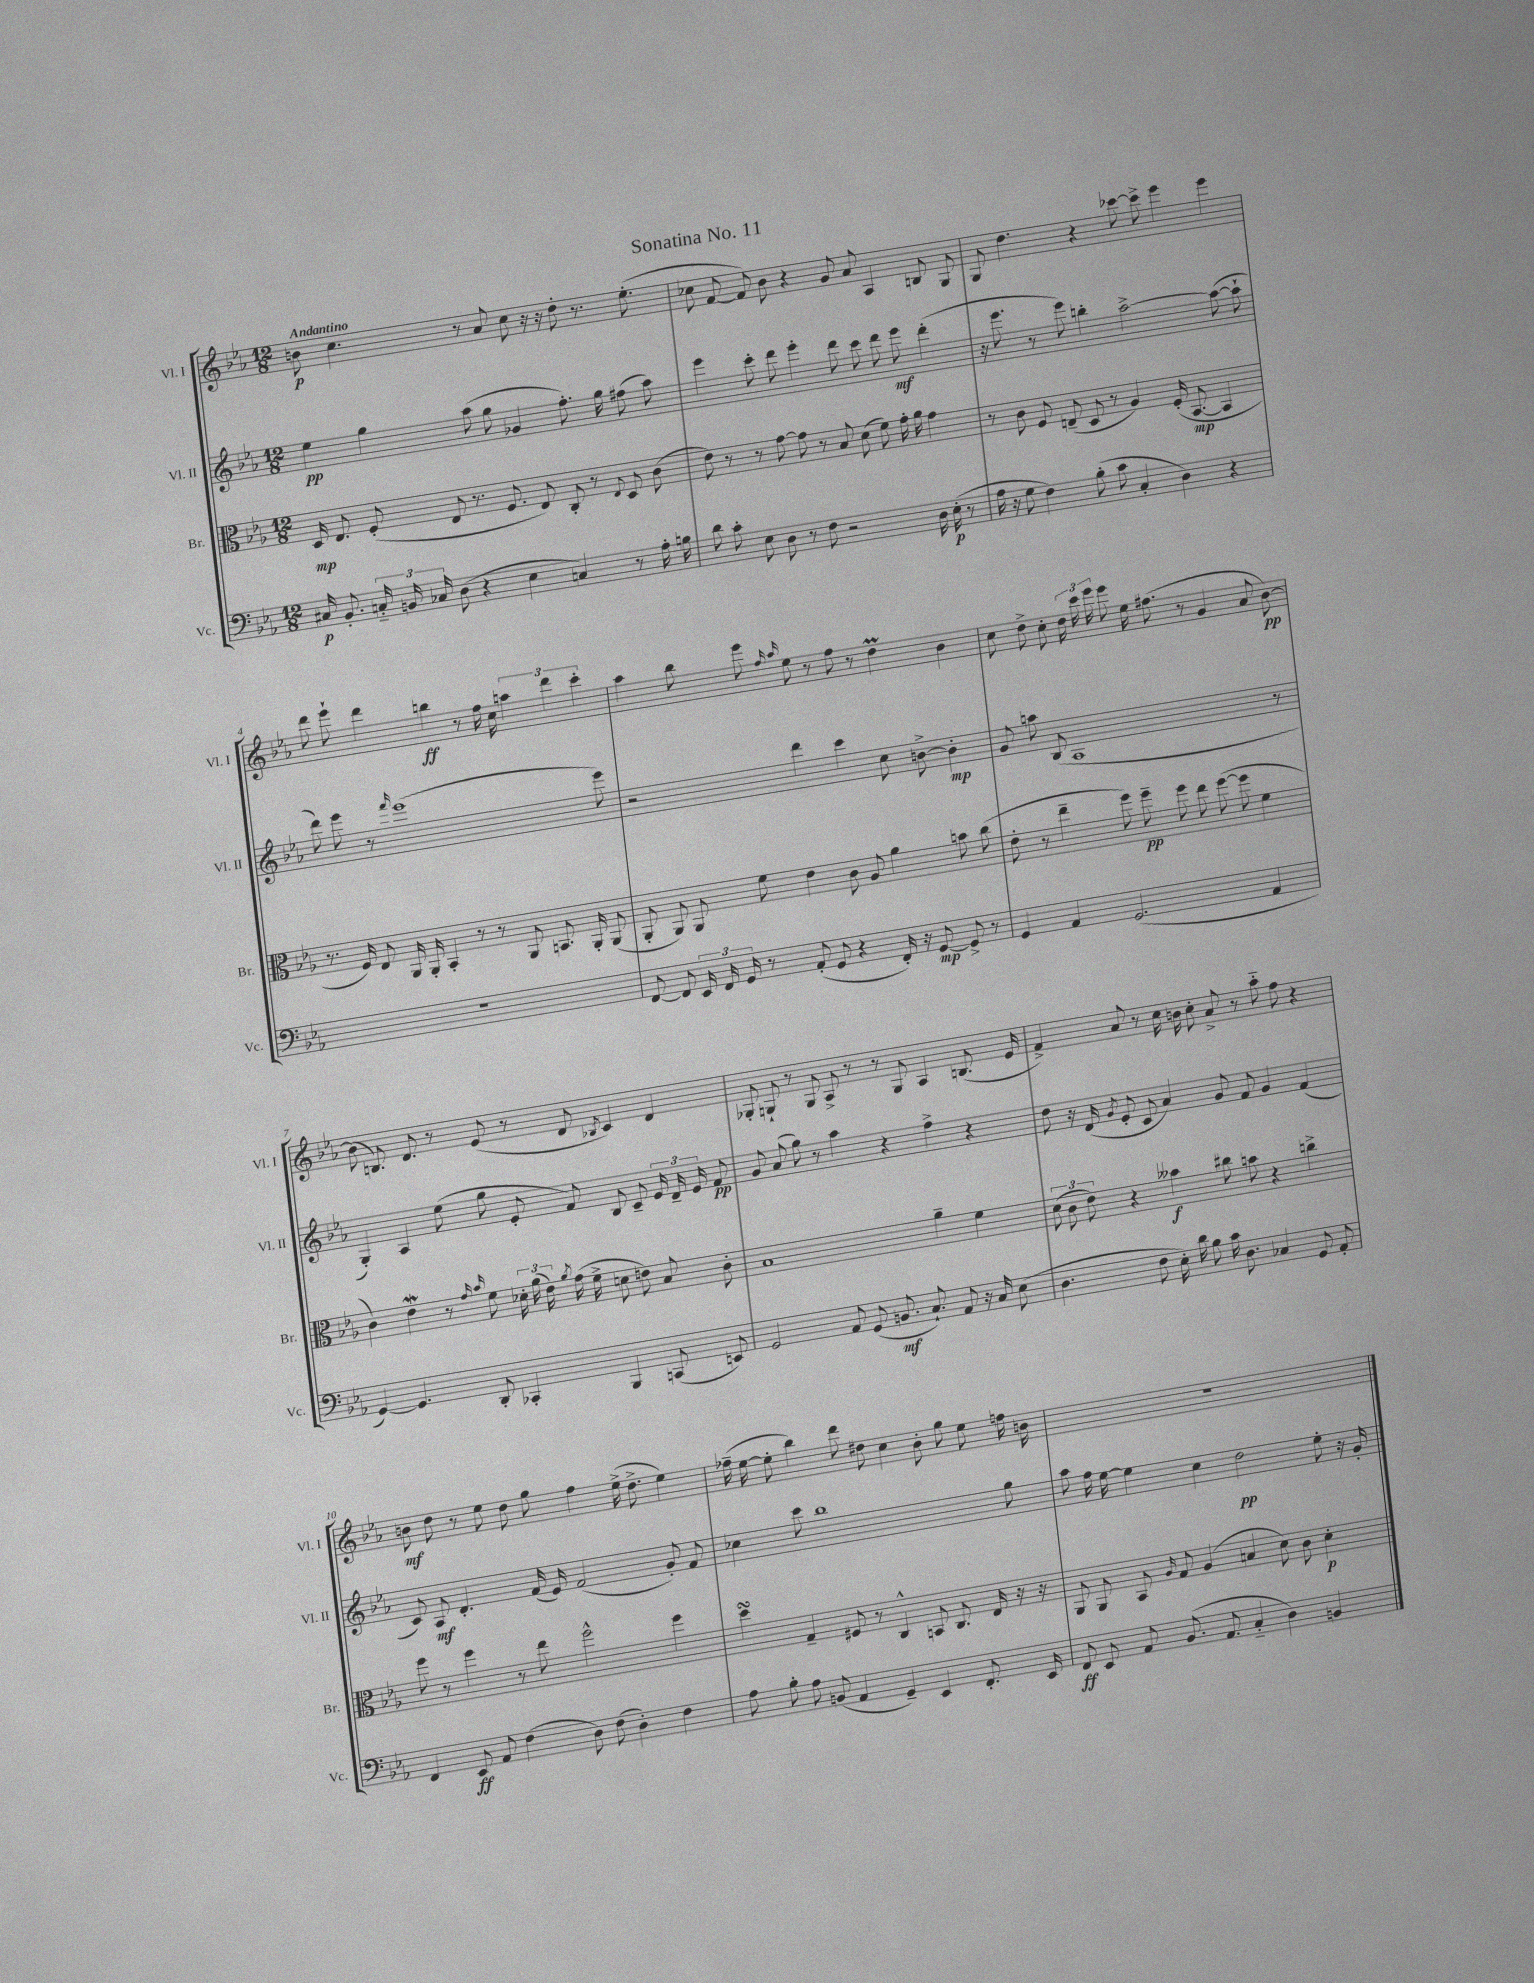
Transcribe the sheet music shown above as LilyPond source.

\header { title = "Sonatina No. 11" }
<<
\new StaffGroup <<
\new Staff = "s0" \with { instrumentName = "Vl. I" shortInstrumentName = "Vl. I" } {
    \clef treble \key ees \major \numericTimeSignature \time 12/8 \tempo "Andantino"
    \autoBeamOff b'8\p c''4. r8 aes'8 c''8 r16 r16 d''8-. r8. ees''8.-.( |
    ces''8 f'8~ f'8) bes'8 r4 g'8 aes'8 aes4 b8 g8 |
    g8 d''4. r4 ces'''8~ ces'''8-> ees'''4 ees'''4 |
    d'''8 ees'''8-! d'''4 b''4\ff r8 f''16 c''16 \tuplet 3/2 { a''4 d'''4 c'''4-. } |
    aes''4 bes''8 ees'''8 \grace { f''16 aes''16 } ees''8 r8 f''8 r8 d''4\prall bes'4 |
    c''8 d''8-> c''8-. \tuplet 3/2 { d''16 c'''16 ees'''16 } ees'''8 ees''16 fis''8.( r8 g'4 aes'8 bes'8~\pp) |
    bes'8( b8.) d'8. r8 ees'8( r8 d'8 \acciaccatura { bes8 } c'4) d'4 |
    ges8-. g8-! r8 g8 aes8-> r8 r8 g8 aes4 b8.( ees'16 |
    f'4->) aes'8 r8 c''16 b'16 c''8-. aes'8-> r8 aes''8-_ f''8 r4 |
    b'8\mf d''8 r8 ees''8 d''8 g''8 f''4 ees''16->( d''8.-> ees''4) |
    fes''16--( ees''16~ ees''8-. bes''4) d'''8 dis''8 c''4 bes'8-. g''8 ees''8 f''16 b'16 |
    R1. \bar "|." |
}
\new Staff = "s1" \with { instrumentName = "Vl. II" shortInstrumentName = "Vl. II" } {
    \clef treble \key ees \major \numericTimeSignature \time 12/8
    \autoBeamOff ees''4\pp g''4 aes''8( g''8 ges'4 f''8.-.) g''16 fis''8( aes''8) |
    ees'''4 c'''8-. d'''8 ees'''4-. d'''8 c'''8 d'''8 ees'''8\mf d'''4-.( |
    r16 ees'''8. r8 ees'''8) b''4-. aes''2~-> aes''8~( aes''8-! |
    d'''8) ees'''8 r8 \grace { f'''16 } ees'''1( ees'''8) |
    r2 d'''4 c'''4 c''8 b'8~-> b'4-.\mp |
    g'8 a''8 bes8( aes1 r8 |
    g4-.) aes4 ees''8( g''8 ees'8-. f'8) bes8 c'8-- \tuplet 3/2 { ees'16 d'16-- ees'16 } f'8\pp |
    g'8 aes'8( g''8) r8 aes''4 r4 f''4-> r4 |
    d''8 r16 d'16( \acciaccatura { g'8 } ees'8-. c'8 aes'4) g'8 f'8 g'4 f'4( |
    c'8) aes8\mf d'4.-. f'16( ees'16) f'2( g'8-.) f'8 |
    ces''4 c'''8 bes''1 g''8 |
    aes''8 f''16 ees''16~ ees''4 c''4 d''2\pp ees''8-. r16 g'16-. \bar "|." |
}
\new Staff = "s2" \with { instrumentName = "Br." shortInstrumentName = "Br." } {
    \clef alto \key ees \major \numericTimeSignature \time 12/8
    \autoBeamOff d16\mp ees8. f8-.( ees8 r8. f8. ees8) c8-. r8 \appoggiatura { ees8 } d8 c'8( |
    ees'8) r8 r8 g'8~ g'8 r8 bes8 d'8( f'8) g'16-. aes'16 g'4 |
    r8 c'8 f8 e8--( d8 r8 aes4) f16-.( bes,8.~\mp bes,4 |
    r8. f16) ees8 aes,16 aes,16-. bes,4-. r8 r8 aes,8 b,8. aes,16-. aes,8( |
    aes,8-. aes,8) aes,8 f'8 ees'4 c'8 aes8 aes'4 b'8 c''8( |
    ees'8-. r8 ees''4-- f''8) f''8--\pp f''8 ees''8 f''8~( f''8 f'4 |
    c'4) ees'4\mordent r8 \grace { g'16 bes'16 } f'8 \tuplet 3/2 { des'16-. aes'16( ees'16) } \acciaccatura { aes'8 } g'16( f'16-> d'8 e'8) bes8 c'8-. |
    bes1 aes'4-- f'4 |
    \tuplet 3/2 { d'8( c'8 ees'8) } r4 beses'4\f cis''8 b'8 r4 c''4-> |
    f''8 r8 f''4 r8 ees''8 f''2-^ f''4 |
    d''4\turn g4-- fis8 r8 c4-^ b,8 c8. ees16 r16 r16 |
    aes,8 aes,8 bes,8 \grace { aes16 } g8 aes4( b4 d'8) c'8 d'4-.\p \bar "|." |
}
\new Staff = "s3" \with { instrumentName = "Vc." shortInstrumentName = "Vc." } {
    \clef bass \key ees \major \numericTimeSignature \time 12/8
    \autoBeamOff cis16\p bes,8.-. \tuplet 3/2 { c16-_ b,16 ces16 } d8( r4 ees4 c4) r8 aes16-. b16 |
    d'8 c'8-. ees8 d8 r8 f8 r2 d16 ees16-.\p( r8 |
    aes16 r16 g8 f4) bes8-.( c'8 c4-. d4) r4 |
    R1. |
    f,8~ f,8 \tuplet 3/2 { ees,16 f,16 g,16 } r8 aes,8-.( g,8 r4 f,16-.) r16 g,8~\mp g,8-> r8 |
    g,4 aes,4 g,2.( aes,4 |
    g,4~) g,4. d,8-. ces,4-. bes,,4 c,8( e,8) |
    g,2 aes,8 g,8( b,8.\mf c8.-!) aes,8 r16 c16 ees8( |
    d4. f8 ees16-.) d'16 bes8 c'16 d8. ces4 g,8 aes,8-. |
    f,4 ees,8\ff aes,8 f4( d8) f8( d4-.) f4 |
    aes8 bes8-. aes8 b,8( aes,4 g,4--) ees,4 f,8.-. ees,16 |
    f,8\ff ees,8 aes,8 bes,8.( aes,8. c4-_ d4) b,4 \bar "|." |
}
>>
>>
